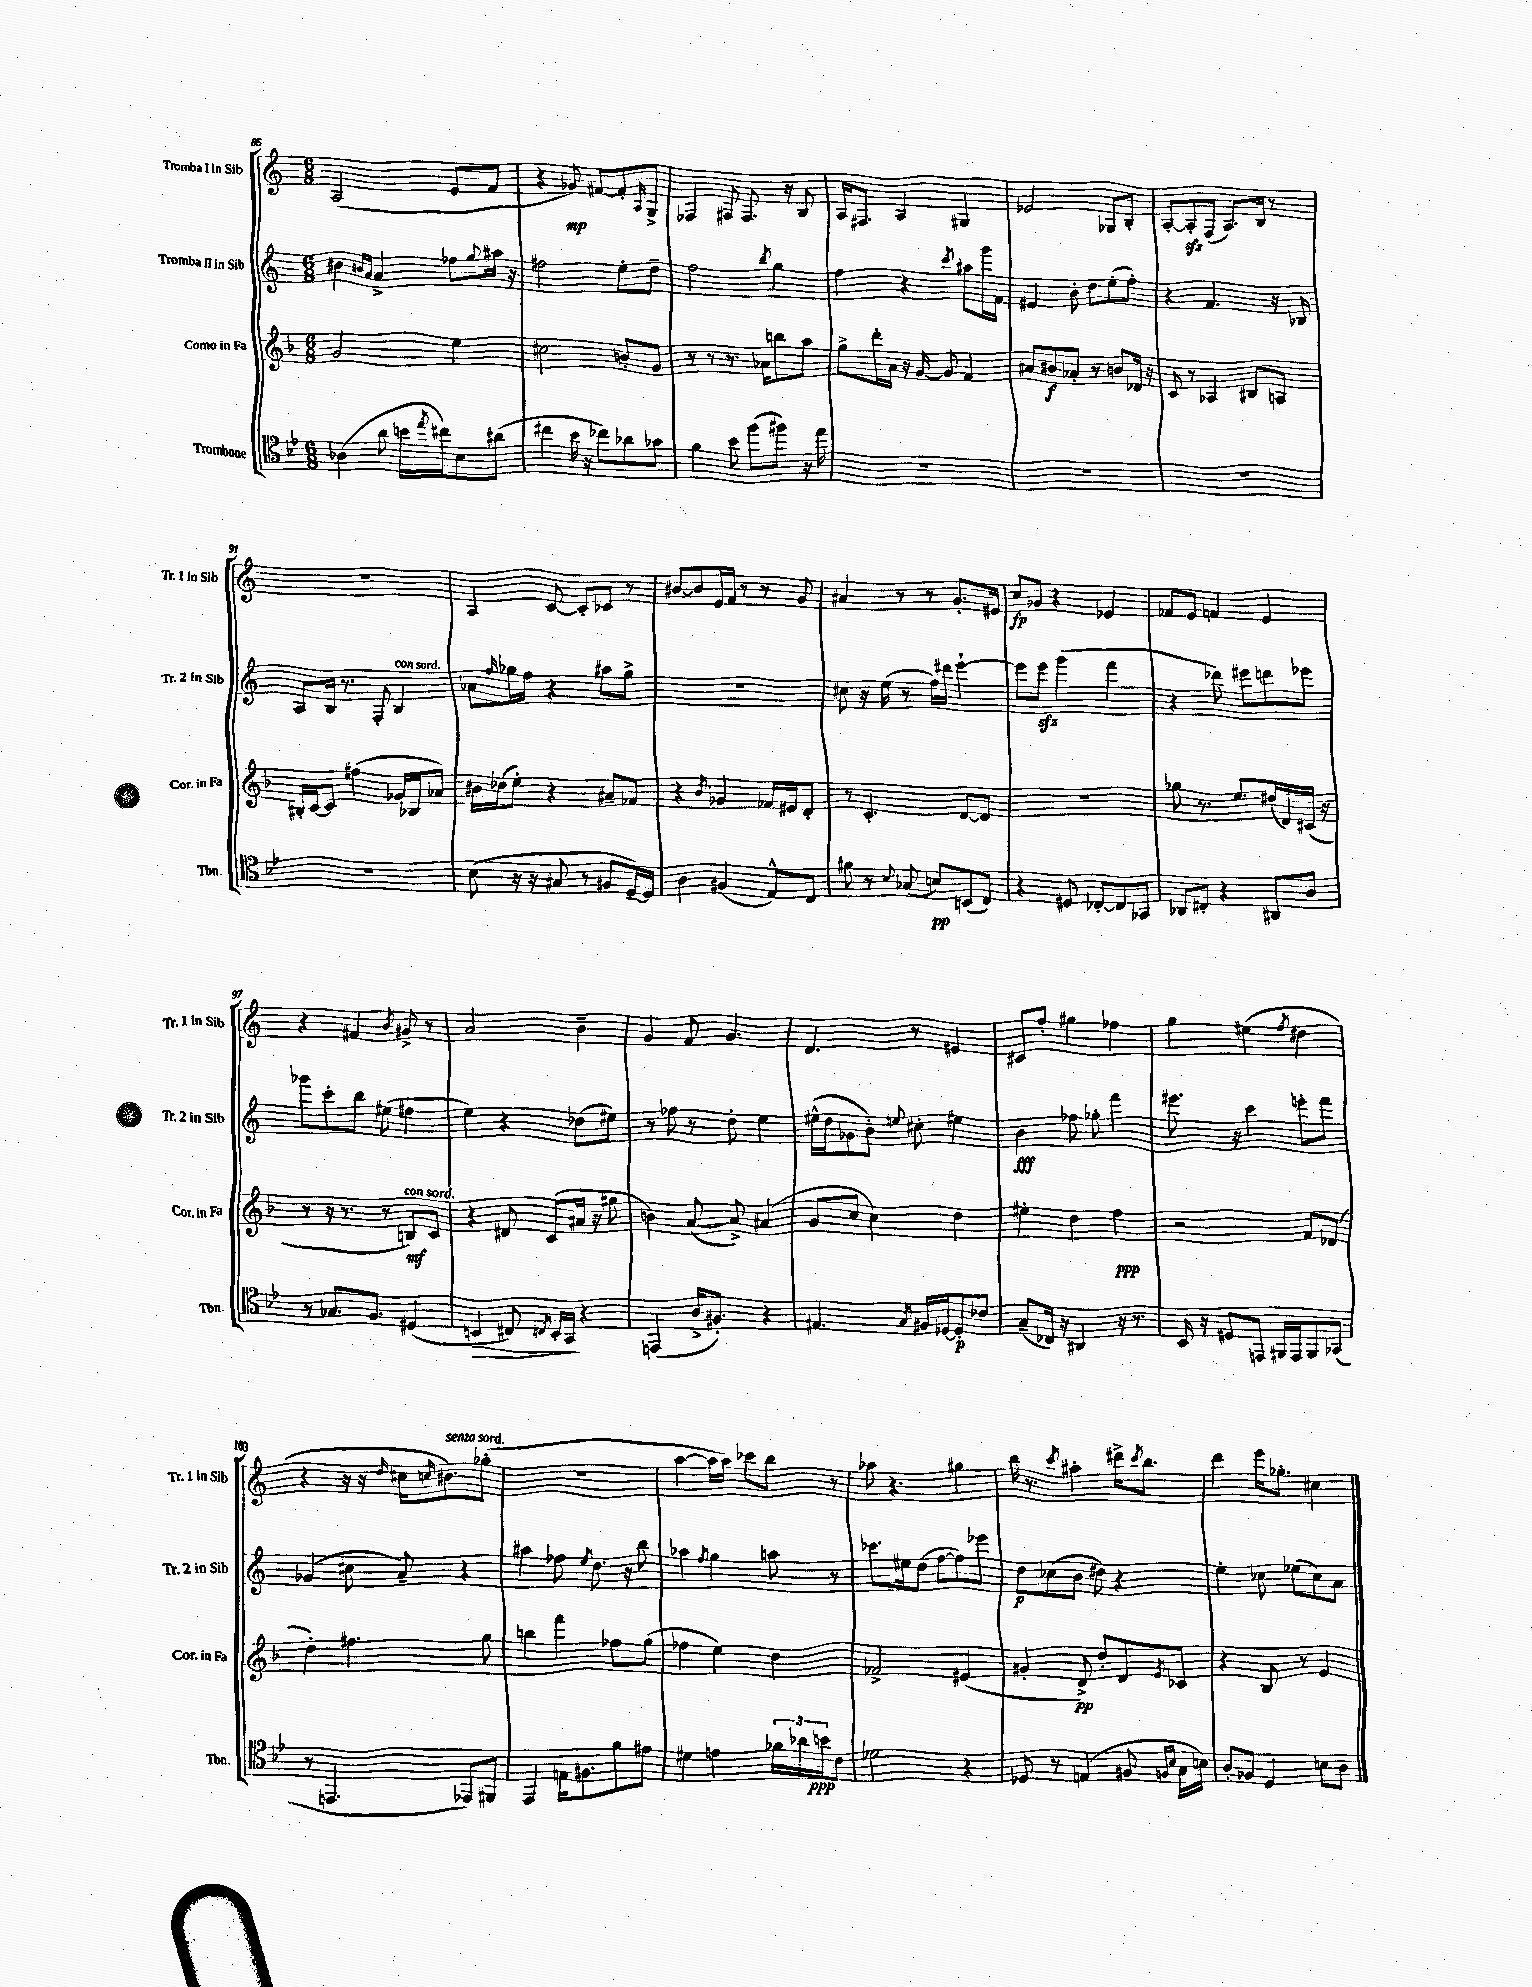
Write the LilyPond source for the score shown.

<<
\new StaffGroup <<
\new Staff = "s0" \with { instrumentName = "Tromba I in Sib" shortInstrumentName = "Tr. 1 in Sib" } {
    \clef treble \key c \major \numericTimeSignature \time 6/8
    a2( e'8 f'8 |
    r4 ges'8\mp) fis'8~ fis'8-. \grace { a16 } g8-> |
    fes4 fis8 fis8. r16 b8 |
    a16 fis8. a4 gis4 |
    ees'2 ges8 b8-. |
    a8~-. a8-.\sfz f8( a8.) b16 r8 |
    R2. |
    a4 c'8~ c'8-. ces'8 r8 |
    bis'8~ bis'8 e'16 f'16 r8 r8 g'8 |
    ais'4 r8 r8 g'8.-. eis'16 |
    c''8\fp ges'8 r4 ees'4 |
    fes'8 e'8 f'4 e'4 |
    r4 fis'4 \acciaccatura { b'8 } gis'8-> r8 |
    a'2 b'4-- |
    g'4 f'8 g'4. |
    d'4. r8 eis'4 |
    cis'8 f''8-. gis''4 fes''4 |
    g''4 eis''4( \acciaccatura { f''8 } dis''4 |
    r4 r16 r16 \grace { d''16 } cis''16 \grace { c''16 } bis'8.^\markup { \italic "senza sord." }) ges''8-.( |
    R2. |
    a''4~ a''16 a''16) ces'''8 b''8 r8 |
    aes''8 r4. gis''4 |
    b''16 r8. \acciaccatura { c'''8 } ais''4-. dis'''16-> \acciaccatura { c'''8 } b''8. |
    d'''4 e'''16 ges''8.-. cis''4 \bar "|." |
}
\new Staff = "s1" \with { instrumentName = "Tromba II in Sib" shortInstrumentName = "Tr. 2 in Sib" } {
    \clef treble \key c \major \numericTimeSignature \time 6/8
    bis'4 \grace { b'16 a'16 } a'4-> fes''8 \appoggiatura { g''8 } ais''16 r16 |
    fis''2 e''8-. d''8-- |
    f''2 \acciaccatura { b''8 } g''4 |
    f''4 r4 \acciaccatura { c'''8 } ais''8 g'''16 f'16 |
    eis'4 b'8-. d''8 e''8-.( f''8-.) |
    r4 f'4. r16 bes16 |
    a8 b16 r8. f8-. b4^\markup { \italic "con sord." } |
    aes'8 \grace { f''16 } ges''16 f''16 r4 ais''8 ges''8-> |
    R2. |
    cis''8 r16 e''16( r8 f''16) dis'''16 e'''4~-! |
    e'''8 e'''8\sfz g'''4( f'''4 |
    r4 des'''8) eis'''8 d'''8 ees'''8 |
    ges'''8 c'''8-. b''8 eis''8( fis''4 |
    e''4) r4 des''8( eis''8) |
    r8 fes''8 r8 d''8-. e''4 |
    eis''16-^( d''16 ges'8 b'8-.) \appoggiatura { e''8 } cis''8-. eis''4 |
    b'4\fff fes''8 ges''8-. f'''4 |
    eis'''8. r16 c'''4 e'''8-. f'''8 |
    ges'4( cis''8 a'8--) r4 |
    ais''4 fes''8 \acciaccatura { e''8 } d''8. r16 b''8 |
    aes''4 \acciaccatura { f''8 } g''4 a''8 r8 |
    ces'''8. eis''16 d''8( f''8~ f''8) ees'''8 |
    d''8\p ces''8( b'8 dis''8) r4 |
    e''4-. ces''8 ees''8( ces''8) a'8 \bar "|." |
}
\new Staff = "s2" \with { instrumentName = "Corno in Fa" shortInstrumentName = "Cor. in Fa" } {
    \clef treble \key f \major \numericTimeSignature \time 6/8
    g'2 e''4 |
    cis''2 b'8-. g'8 |
    r8 r8 r8. aes'16 b''8 a''8 |
    g''8-> d'''16-. a'16 r16 g'16~ g'8 f'4 |
    ais'8 bis'8\f aes'8-. r8 b'8 des'16 r16 |
    c'8 r8 aes4 bis8 a8 |
    bis16-. c'16~ c'8 fis''4( ges'16 bes16 aes'8) |
    bis'16 des''16( e''8-.) r4 ais'8-- fes'8 |
    r4 \acciaccatura { bes'8 } ges'4 fes'16 eis'16 d'8-. |
    r8 c'4.-. d'8~ d'8 |
    R2. |
    ges''8 r8. e''8. dis''16( d'16) cis'16( r16 |
    r8 r16 r8. r8 b8\mf^\markup { \italic "con sord." }) c'8 |
    r4 dis'8 c'8( ais'16 r16 gis''8 |
    b'4) a'8~( a'8->) ais'4( |
    g'8 c''8 c''4) d''4 |
    eis''4-. d''4 f''4\ppp |
    r2 f'8 des'8( |
    d''4-.) fis''4. g''8 |
    b''4 f'''4 fes''8 g''8( |
    fes''4 e''4) d''4 |
    fes'2-> eis'4( |
    gis'4-. d'8->\pp) d''8-. d'8 \acciaccatura { e'8 } ces'8 |
    r4 bes8 r8 e'4 \bar "|." |
}
\new Staff = "s3" \with { instrumentName = "Trombone" shortInstrumentName = "Tbn." } {
    \clef tenor \key bes \major \numericTimeSignature \time 6/8
    aes4( a'8 b'16 \acciaccatura { ees''8 } cis''16) bes8 ais'8( |
    cis''4 bes'16 r16 ces''8) aes'8 ges'8 |
    f'4 bes'8 f''8( fis''8) r16 ees''16 |
    R2. |
    R2. |
    R2. |
    R2. |
    bes8( r16 r16 gis8 r8 fis8 d16~--) d16 |
    a4 fis4( ees8-^) c8 |
    fis'8 r8 \appoggiatura { bes8 } ges8( b8\pp) b,8( c8) |
    r4 dis8 ces8~-. ces8 ges,8 |
    aes,8 cis8-. r4 ais,8 a8 |
    r8 ges8. f8. dis4( |
    b,4\> cis8) \acciaccatura { c8 } b,16-. g,16\! r4 |
    e,4( a16-> fis8.-.) r4 |
    eis4. \acciaccatura { g8 } fis16 des16~ des8-.\p ces'8 |
    g8--( ces16) r16 ais,4 r16 r8. |
    bes,16 r16 dis8 e,8 fis,16 e,16 fis,8 ges,8( |
    r8 e,4. ees,8) fis,8 |
    ees,4 e16 fis8. f'8 eis'8 |
    dis'4 e'4 \tuplet 3/2 { fes'16 aes'16 b'16\ppp } c'8 |
    des'2 r4 |
    des8 r8 e4( fis8 \grace { f16 bes16 } g16 b16) |
    a8-. fes8 d4 b8 a8 \bar "|." |
}
>>
>>
\layout { \context { \Score currentBarNumber = #85 } }
